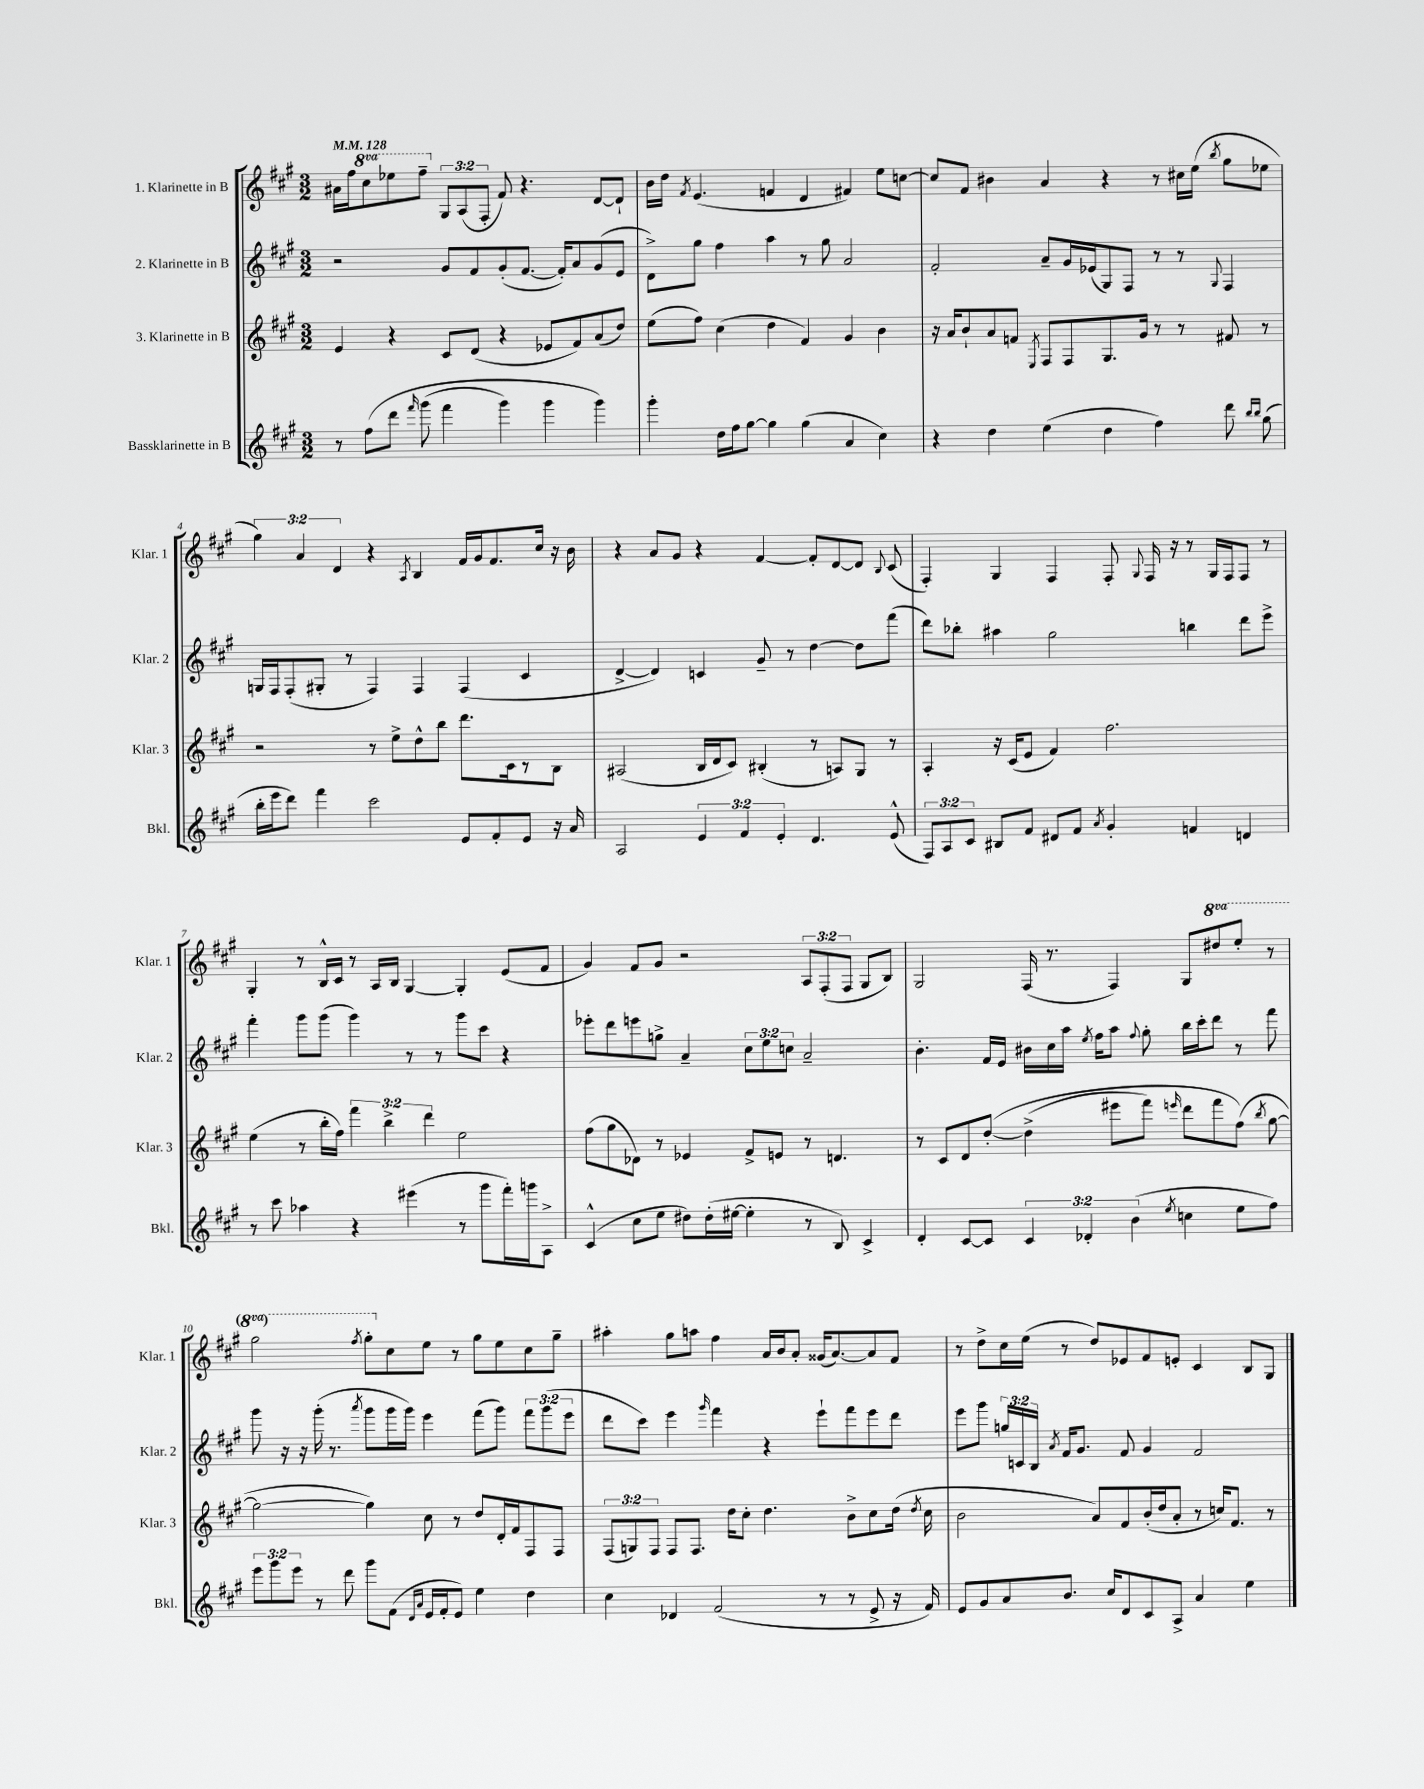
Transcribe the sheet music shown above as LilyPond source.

<<
\new StaffGroup <<
\new Staff = "s0" \with { instrumentName = "1. Klarinette in B" shortInstrumentName = "Klar. 1" } {
    \clef treble \key a \major \numericTimeSignature \time 3/2 \override Staff.TupletNumber.text = #tuplet-number::calc-fraction-text \set Staff.ottavationMarkups = #ottavation-simple-ordinals \tempo 4 = 128
    \autoBeamOff ais'16[ fis''16 \ottava #1 cis'''8 ees'''8 fis'''8]-- \ottava #0 \tuplet 3/2 { gis8[ a8( fis8]-. } fis'8) r4. d'8[~ d'8]-! |
    b'16[ d''16] \acciaccatura { fis'8 } e'4.( f'4 d'4 fis'4) e''8[ c''8]~ |
    c''8[ fis'8] bis'4 a'4 r4 r8 cis''16[ e''16]( \acciaccatura { b''8 } gis''8[ ees''8] |
    \tuplet 3/2 { gis''4) a'4 d'4 } r4 \acciaccatura { a8 } b4 fis'16[ gis'16 fis'8. cis''16] r16 b'16 |
    r4 a'8[ gis'8] r4 fis'4~ fis'8[-. d'8~ d'8] \appoggiatura { b8 } cis'8( |
    fis4-.) gis4 fis4 fis8-. \appoggiatura { gis8 } fis16 r16 r8 gis16[ fis16 fis8] r8 |
    gis4-. r8 b16[-^ cis'16] r8 a16[ b16] gis4~ gis4-. e'8[( fis'8] |
    gis'4) fis'8[ gis'8] r2 \tuplet 3/2 { a8[ fis8-.( fis8] } gis8[ b8]) |
    gis2 fis16( r8. fis4) gis8[ \ottava #1 dis'''8 e'''8]-. r8 |
    gis'''2 \acciaccatura { fis'''8 } gis'''8[-. \ottava #0 cis''8 e''8] r8 gis''8[ e''8 cis''8 gis''8]-- |
    ais''4-. gis''8[ a''8] fis''4 a'16[ b'16 a'8]-. gisis'16[( a'8.~) a'8 fis'8] |
    r8 d''8[-> cis''16 e''16]( r8 d''8[) ees'8 fis'8 e'8]-. cis'4 b8[ gis8] \bar "|." |
}
\new Staff = "s1" \with { instrumentName = "2. Klarinette in B" shortInstrumentName = "Klar. 2" } {
    \clef treble \key a \major \numericTimeSignature \time 3/2 \override Staff.TupletNumber.text = #tuplet-number::calc-fraction-text
    \autoBeamOff r2 gis'8[ fis'8 gis'8-.( fis'8.]~ fis'16[-.) a'8 gis'8( e'8] |
    d'8[->) gis''8] fis''4 a''4 r8 gis''8 a'2 |
    fis'2-. a'8[-- gis'16 ees'16( gis8) fis8] r8 r8 \appoggiatura { gis8 } fis4 |
    g16[ fis16 fis8-.( gis8]-. r8 fis4) fis4 fis4( cis'4 |
    d'4~-> d'4) c'4 gis'8-- r8 d''4~ d''8[ fis'''8]( |
    d'''8[) bes''8]-. ais''4 gis''2 b''4 d'''8[ e'''8]-> |
    fis'''4-. gis'''8[ gis'''8]( gis'''4) r8 r8 gis'''8[ cis'''8] r4 |
    ees'''8[-. d'''8 e'''8 g''8]-> a'4-- \tuplet 3/2 { cis''8[ e''8 c''8] } a'2-- |
    b'4.-. fis'16[ e'16] bis'16[ cis''16 a''16] \acciaccatura { e''8 } fis''16[ a''8] \appoggiatura { fis''8 } gis''8-. b''16[ cis'''16-. d'''8] r8 fis'''8 |
    gis'''8 r16 r16 gis'''16-.( r8. \acciaccatura { a'''8 } gis'''8[ gis'''16 gis'''16]) e'''4 fis'''8[( gis'''8]) \tuplet 3/2 { fis'''8[ gis'''8( e'''8] } |
    d'''8[ cis'''8]) e'''4 \grace { gis'''16 } fis'''4 r4 e'''8[-! fis'''8 e'''8 d'''8] |
    e'''8[ gis'''8] \tuplet 3/2 { g''16[ c'16 b16] } \acciaccatura { a'8 } fis'16[ gis'8.] fis'8 gis'4 fis'2 \bar "|." |
}
\new Staff = "s2" \with { instrumentName = "3. Klarinette in B" shortInstrumentName = "Klar. 3" } {
    \clef treble \key a \major \numericTimeSignature \time 3/2 \override Staff.TupletNumber.text = #tuplet-number::calc-fraction-text
    \autoBeamOff e'4 r4 cis'8[ d'8]( r4 ees'8[ fis'8) a'8( d''8]) |
    e''8[( fis''8]) cis''4( d''4 fis'4) gis'4 b'4 |
    r16 a'16[ b'8-! a'8 f'8] \acciaccatura { e8 } fis8[ fis8 gis8. gis'16] r8 r8 fis'8 r8 |
    r2 r8 e''8[-> d''8-^ b''8] d'''8.[ cis'16 r8 b8] |
    ais2( b16[ d'16 cis'8]) bis4-.( r8 a8[) gis8] r8 |
    a4-. r16 cis'16[( e'8] fis'4) fis''2. |
    e''4( r8 b''16[-. fis''16]) \tuplet 3/2 { fis'''4 b''4-> d'''4 } e''2 |
    fis''8[( gis''8 des'8]) r8 ees'4 fis'8[-> e'8] r8 d'4. |
    r8 cis'8[ d'8 d''8]~-.\( d''4->( eis'''8[ fis'''8]) \grace { e'''16 } d'''8[ fis'''8 fis''8](\) \acciaccatura { b''8 } gis''8~ |
    gis''2~ gis''4) cis''8 r8 d''8[ d'16-. fis'16 fis8 fis8] |
    \tuplet 3/2 { fis8[( g8) fis8] } fis8[ fis8.] d''16[ cis''8]-. d''4. b'8[-> cis''8 d''16]( \acciaccatura { d''8 } cis''16 |
    b'2 a'8[) fis'8 b'16-.( d''16 a'8]-. r8 c''16[) fis'8.] r8 \bar "|." |
}
\new Staff = "s3" \with { instrumentName = "Bassklarinette in B" shortInstrumentName = "Bkl." } {
    \clef treble \key a \major \numericTimeSignature \time 3/2 \override Staff.TupletNumber.text = #tuplet-number::calc-fraction-text
    \autoBeamOff r8 fis''8[\( d'''8] \grace { fis'''16 } gis'''8( fis'''4 gis'''4) gis'''4 gis'''4\) |
    gis'''4-. d''16[ fis''16 gis''8]~ gis''4 gis''4( a'4 cis''4) |
    r4 d''4 e''4( d''4 fis''4) d'''8 \grace { b''16[ b''16] } gis''8( |
    b''16[-. e'''16 d'''8]) fis'''4 cis'''2 e'8[ fis'8-. e'8] r16 a'16 |
    a2 \tuplet 3/2 { e'4 fis'4 e'4-. } d'4. e'8-^( |
    \tuplet 3/2 { fis8[) a8 cis'8] } bis8[ fis'8] dis'8[ fis'8] \acciaccatura { a'8 } gis'4-. f'4 d'4 |
    r8 cis'''8 aes''4 r4 eis'''4( r8 gis'''8[ fis'''16-.) g'''16 a8]-> |
    cis'4-^( cis''8[ e''8] dis''8[) dis''16-.( eis''16]~ eis''4-. r8 b8) cis'4-> |
    d'4-. cis'8[~ cis'8] \tuplet 3/2 { cis'4 des'4-. b'4( } \acciaccatura { e''8 } c''4 e''8[ fis''8]) |
    \tuplet 3/2 { e'''8[ gis'''8 e'''8] } r8 d'''8 gis'''8[ fis'8]( \grace { d'16[ a'16] } e'16[ fis'16-. e'8]) e''4 d''4 |
    cis''4 des'4 fis'2( r8 r8 e'8-> r16 fis'16) |
    e'8[ gis'8 a'8 b'8.] cis''16[ d'8 cis'8 a8]-> a'4 e''4 \bar "|." |
}
>>
>>
